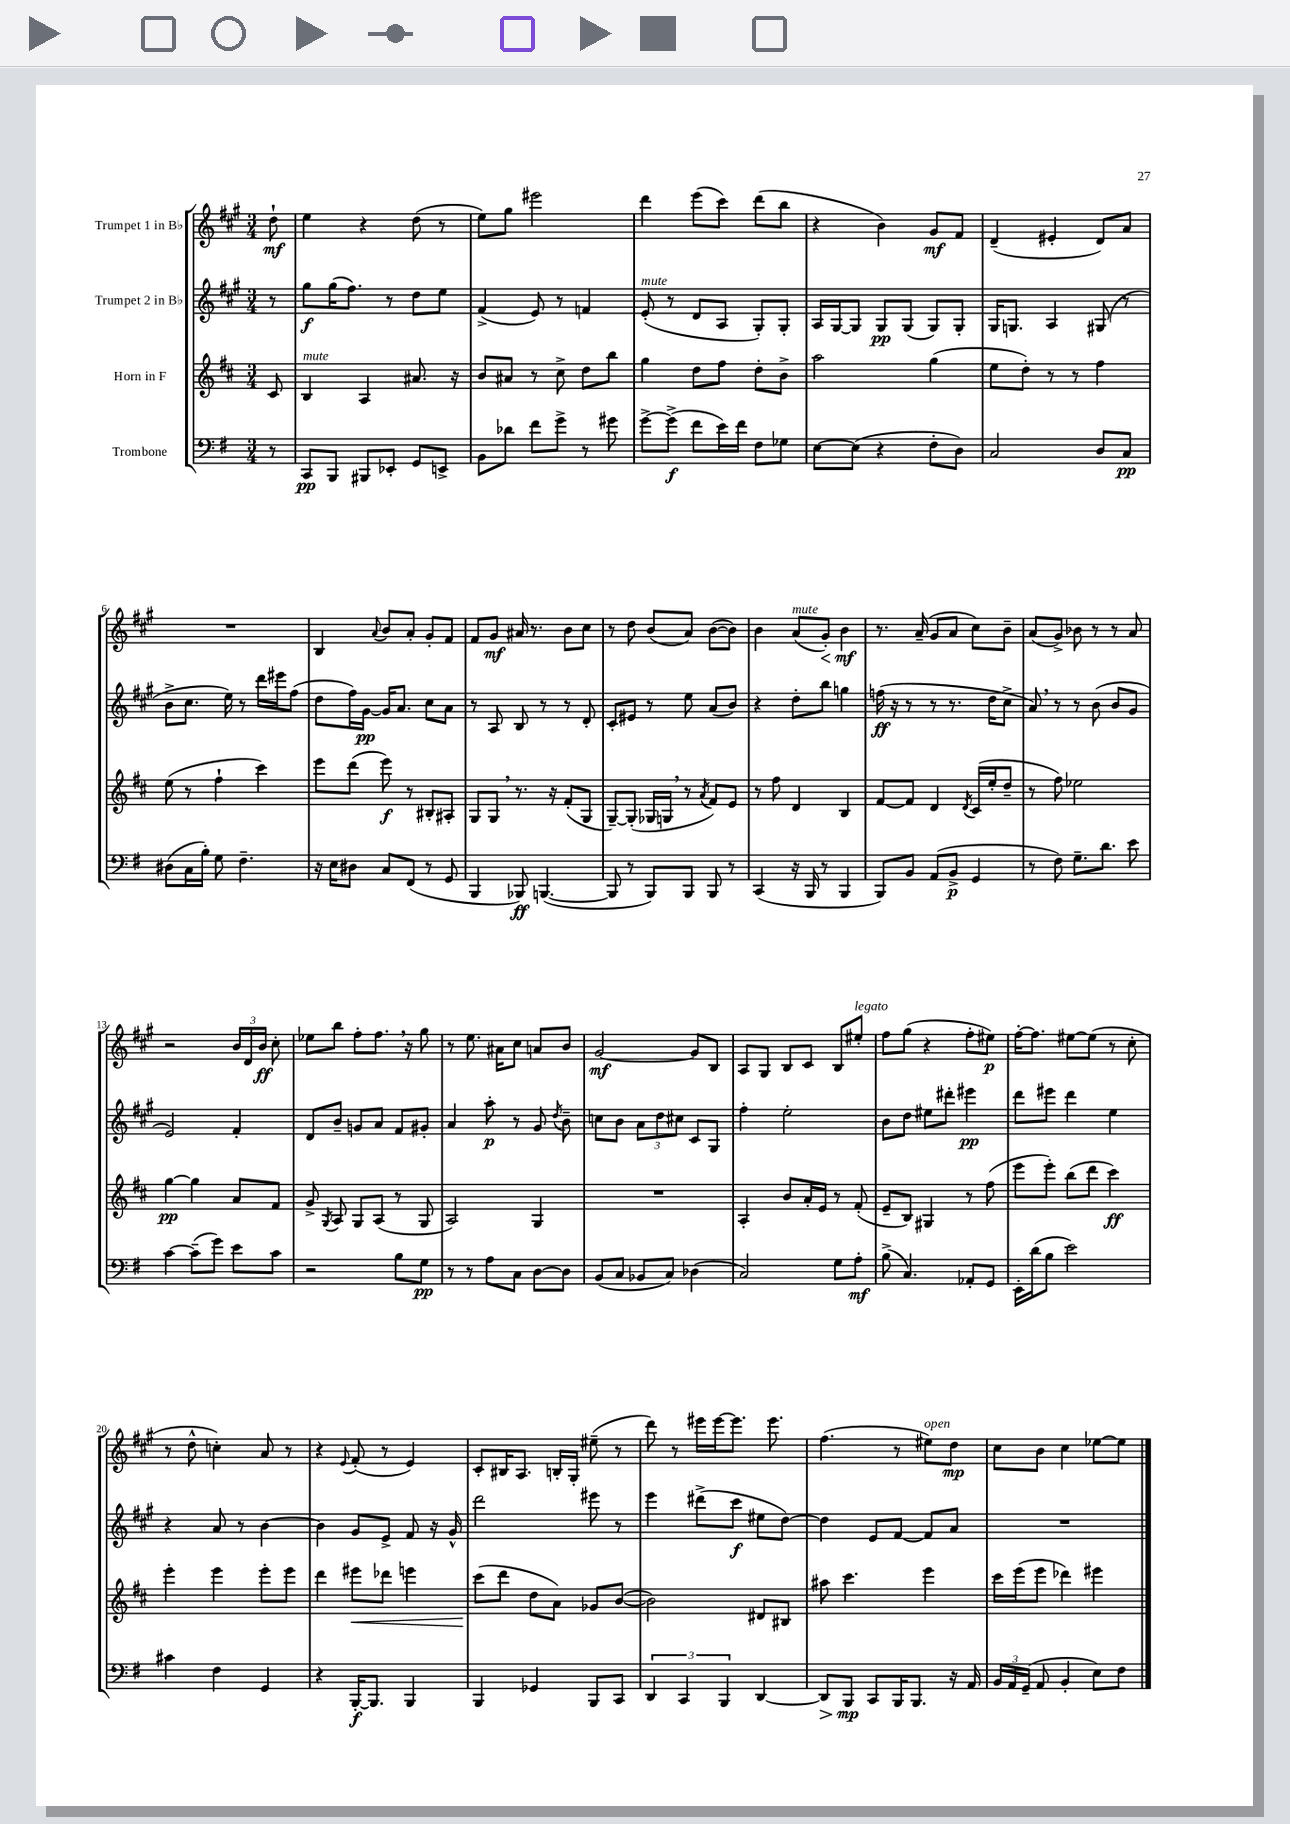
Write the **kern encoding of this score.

**kern	**kern	**kern	**kern
*staff4	*staff3	*staff2	*staff1
*clefF4	*clefG2	*clefG2	*clefG2
*k[f#]	*k[f#c#]	*k[f#c#g#]	*k[f#c#g#]
*M3/4	*M3/4	*M3/4	*M3/4
8r	8c#/	8r	8dd`\
=	=	=	=
8CC/L	4B/	8gg#\L	4ee\
8BBB/J	.	(16gg#\K	.
.	.	8.ff#\J)	.
8BBB#/L	4A/	.	4r
8EE-'/J	.	8r	.
8GG/L	8.a#/	8dd\L	(8dd\
8EE^/J	.	8ee\J	8r
.	16r	.	.
=	=	=	=
8BB\L	8b/L	(4f#^/	8ee\L)
8d-\J	8a#/J	.	8gg#\J
8f#\L	8r	8e/)	2eee#\
8g^\J	8cc#^\	8r	.
8r	8dd\L	4f/	.
8g#\	8bb\J	.	.
=	=	=	=
[8g^\L	4gg\	(8e'/	4ddd\
(8g^\]J	.	8r	.
8f#\L	8dd\L	8d/L	(8eee\L
16e\L)	8ff#\J	8A/J	8ccc#\J)
16f#\JJ	.	.	.
8F#\L	8dd'\L	8G#'/L)	(8ddd\L
8G-\J	8b^\J	8G#'/J	8bb\J
=	=	=	=
[8E\L	2aa\	16A/LL	4r
.	.	[16G#/J	.
(8E\]J	.	8G#/]J	.
4r	.	8G#/L	4b\)
.	.	(8G#/J	.
8F#'\L	(4gg\	8G#/L)	8g#/L
8D\J)	.	8G#'/J	8f#/J
=	=	=	=
2C/	8ee\L	16G#/LK	(4d~/
.	.	8.G/J	.
.	8dd'\J)	.	.
.	8r	4A/	4e#'/
.	8r	.	.
8D/L	4ff#\	(8G#/	8d/L)
8C/J	.	8r	8a/J
=	=	=	=
(8D#\L	(8ee\	8b^\L	2.r
16C\L	8r	8.cc#\J	.
16B'\JJ)	.	.	.
8G\	4ff#`\	.	.
.	.	16ee\)	.
4.F#~\	.	8r	.
.	4ccc#\)	16ddd\LL	.
.	.	16eee#\J	.
.	.	(8ff#\J	.
=	=	=	=
16r	8eee\L	8dd\L	4B/
16E\LK	.	.	.
8D#\J	(8ddd\J	16ff#\L)	.
.	.	[16g#\JJ	.
.	.	.	8qqa/
8C/L	8eee\)	16g#/]LK	8b/L
.	.	8.a/J	.
(8FF#/J	8r	.	8a'/J
8r	8B#'/L	8cc#\L	8g#'/L
8GG/	8A#'/J	8a\J	8f#/J
=	=	=	=
4BBB/	8G/L	8r	8f#/L
.	8G/J	8A/	8g#/J
8BBB-/)	8.r	8B/	16a#/
.	.	.	8.r
([4.BBB/	.	8r	.
.	16r	.	.
.	(8f#'/L	8r	8b\L
.	8G/J	8d'/	8cc#\J
=	=	=	=
8BBB/]	[8G~/L)	8c#'/L	8r
8r	(8G'/]J	8e#/J	8dd\
8BBB/L)	16G-/LL	8r	(8b/L
.	16G/JJ	.	.
8BBB/J	8r	8ee\	8a/J)
.	8qa/	.	.
8BBB/	8f#/L)	(8a/L	([8b\L
8r	8e/J	8b/J)	8b\]J)
=	=	=	=
(4CC/	8r	4r	4b\
.	8ff#\	.	.
16r	4d/	8dd'\L	(8a/L
16BBB/	.	.	.
8r	.	8bb\J	8g#'/J)
4BBB/	4B/	4gg\	4b\
=	=	=	=
8BBB/L)	[8f#/L	(16ff\	8.r
.	.	16r	.
8BB/J	8f#/]J	8r	.
.	.	.	(16a~/
(8AA/L	4d/	8r	8g#/L
8BB^/J	.	8.r	8a/J
.	8qd/	.	.
4GG/	(16c#/LL	.	8cc#\L)
.	16ee'/J	16dd\LK	.
.	8dd~/J	8cc#^\J	8b~\J
=	=	=	=
8r	8r	8a/)	(8a/L
8F#\)	8ff#\)	8r	8g#^/J)
8.G~\L	2ee-\	8r	8b-\
.	.	(8b\	8r
8.d\J	.	.	.
.	.	8b/L	8r
8e\	.	8g#/J	8a/
=	=	=	=
[4c\	[4gg\	2e/)	2r
(8c~\]L	4gg\]	.	.
8g\J)	.	.	.
8e\L	8a/L	4f#'/	24b/LL
.	.	.	24d/
.	.	.	24b/JJ
8c\J	8f#/J	.	8cc#'\
=	=	=	=
2r	8g^/	8d/L	8ee-\L
.	8qG/	.	.
.	8A/	8b~/J	8bb\J
.	8G/L	8g/L	8ff#'\L
.	(8A/J	8a/J	8.ff#\J
8B\L	8r	8f#/L	.
.	.	.	16r
8G\J	8G/	8g#'/J	8gg#\
=	=	=	=
8r	2A/)	4a/	8r
8r	.	.	8.ee\
8A\L	.	8aa'\	.
.	.	.	16a#\LK
8C\J	.	8r	8cc#\J
[8D\L	4G/	8g#/	8a/L
.	.	8qdd/	.
8D\]J	.	8b~\	8b/J
=	=	=	=
(8BB/L	2.r	8cc\L	[2g#/
8C/J	.	8b\J	.
8BB-/L	.	12a\L	.
.	.	12dd\	.
8C/J)	.	.	.
.	.	12cc#\J	.
(4D-\	.	8c#/L	8g#/]L
.	.	8G#/J	8B/J
=	=	=	=
2C/)	4A'/	4ff#'\	8A/L
.	.	.	8G#/J
.	8b/L	2ee'\	8B/L
.	16a'/L	.	8c#/J
.	16e/JJ	.	.
8G\L	8r	.	8B/L
8A'\J	(8f#'/	.	8ee#'/J
=	=	=	=
(8B^\	8e~/L	8b\L	8ff#\L
4.C/)	8B/J)	8dd\J	(8gg#\J
.	4G#/	8ee#\L	4r
.	.	8ddd#'\J	.
8AA-'/L	8r	4eee#\	8ff#'\L
8GG/J	(8ff#\	.	8ee#\J)
=	=	=	=
16EE'\LL	8eee\L	8ddd\L	[16ff#'\LK
(16d\J	.	.	8.ff#\]J
8B\J	8eee'\J)	8eee#\J	.
2e\)	(8bb\L	4ddd\	[8ee#\L
.	8ddd\J	.	(8ee#\]J
.	4ccc#\)	4ee\	8r
.	.	.	8cc#'\
=	=	=	=
4c#\	4eee'\	4r	8r
.	.	.	8dd^^\
4F#\	4eee\	8a/	4cc'\)
.	.	8r	.
4GG/	8eee'\L	[4b\	8a/
.	8eee\J	.	8r
=	=	=	=
4r	4ddd\	4b\]	4r
.	.	.	8qqe/
[16BBB'/LK	8eee#\L	8g#/L	(8f#'/
8.BBB/]J	.	.	.
.	8ddd-\J	8e^/J	8r
4BBB/	4eee\	8f#/	4e/)
.	.	16r	.
.	.	16g#^^/	.
=	=	=	=
4BBB/	(8ccc#\L	2ddd\	8c#'/L
.	8ddd\J	.	16B#/K
.	.	.	8.A/J
4GG-/	8dd\L	.	.
.	8a\J)	.	16B'/LL
.	.	.	16G#'/JJ
8BBB/L	8g-/L	8eee#\	(8ee#~\
8CC/J	([8b/J	8r	8r
=	=	=	=
6DD/	2b\])	4eee\	8ddd\)
.	.	.	8r
6CC/	.	.	.
.	.	(8ddd#^\L	16eee#\LL
.	.	.	[16eee#\J
6BBB/	.	.	.
.	.	8ccc#\J	8.eee#\]J
[4DD/	8d#/L	8ee#\L	.
.	.	.	8.eee#\
.	8B#/J	[8dd\J)	.
=	=	=	=
8DD/]L	8aa#\	4dd\]	(4.ff#\
8BBB/J	4.ccc#\	.	.
8CC/L	.	8e/L	.
16BBB/K	.	[8f#/J	8r
8.BBB/J	.	.	.
.	4eee\	8f#/]L	8ee#\L)
16r	.	8a/J	8dd\J
16AA/	.	.	.
=	=	=	=
24BB/LL	16ccc#\LL	2.r	8cc#\L
24AA/	.	.	.
.	(16eee\J	.	.
(24GG~/JJ	.	.	.
8AA/	8eee\J	.	8b\J
4BB'/	4ddd-\)	.	4cc#\
8E\L)	4eee#\	.	[8ee-\L
8F#\J	.	.	8ee-\]J
==	==	==	==
*-	*-	*-	*-
